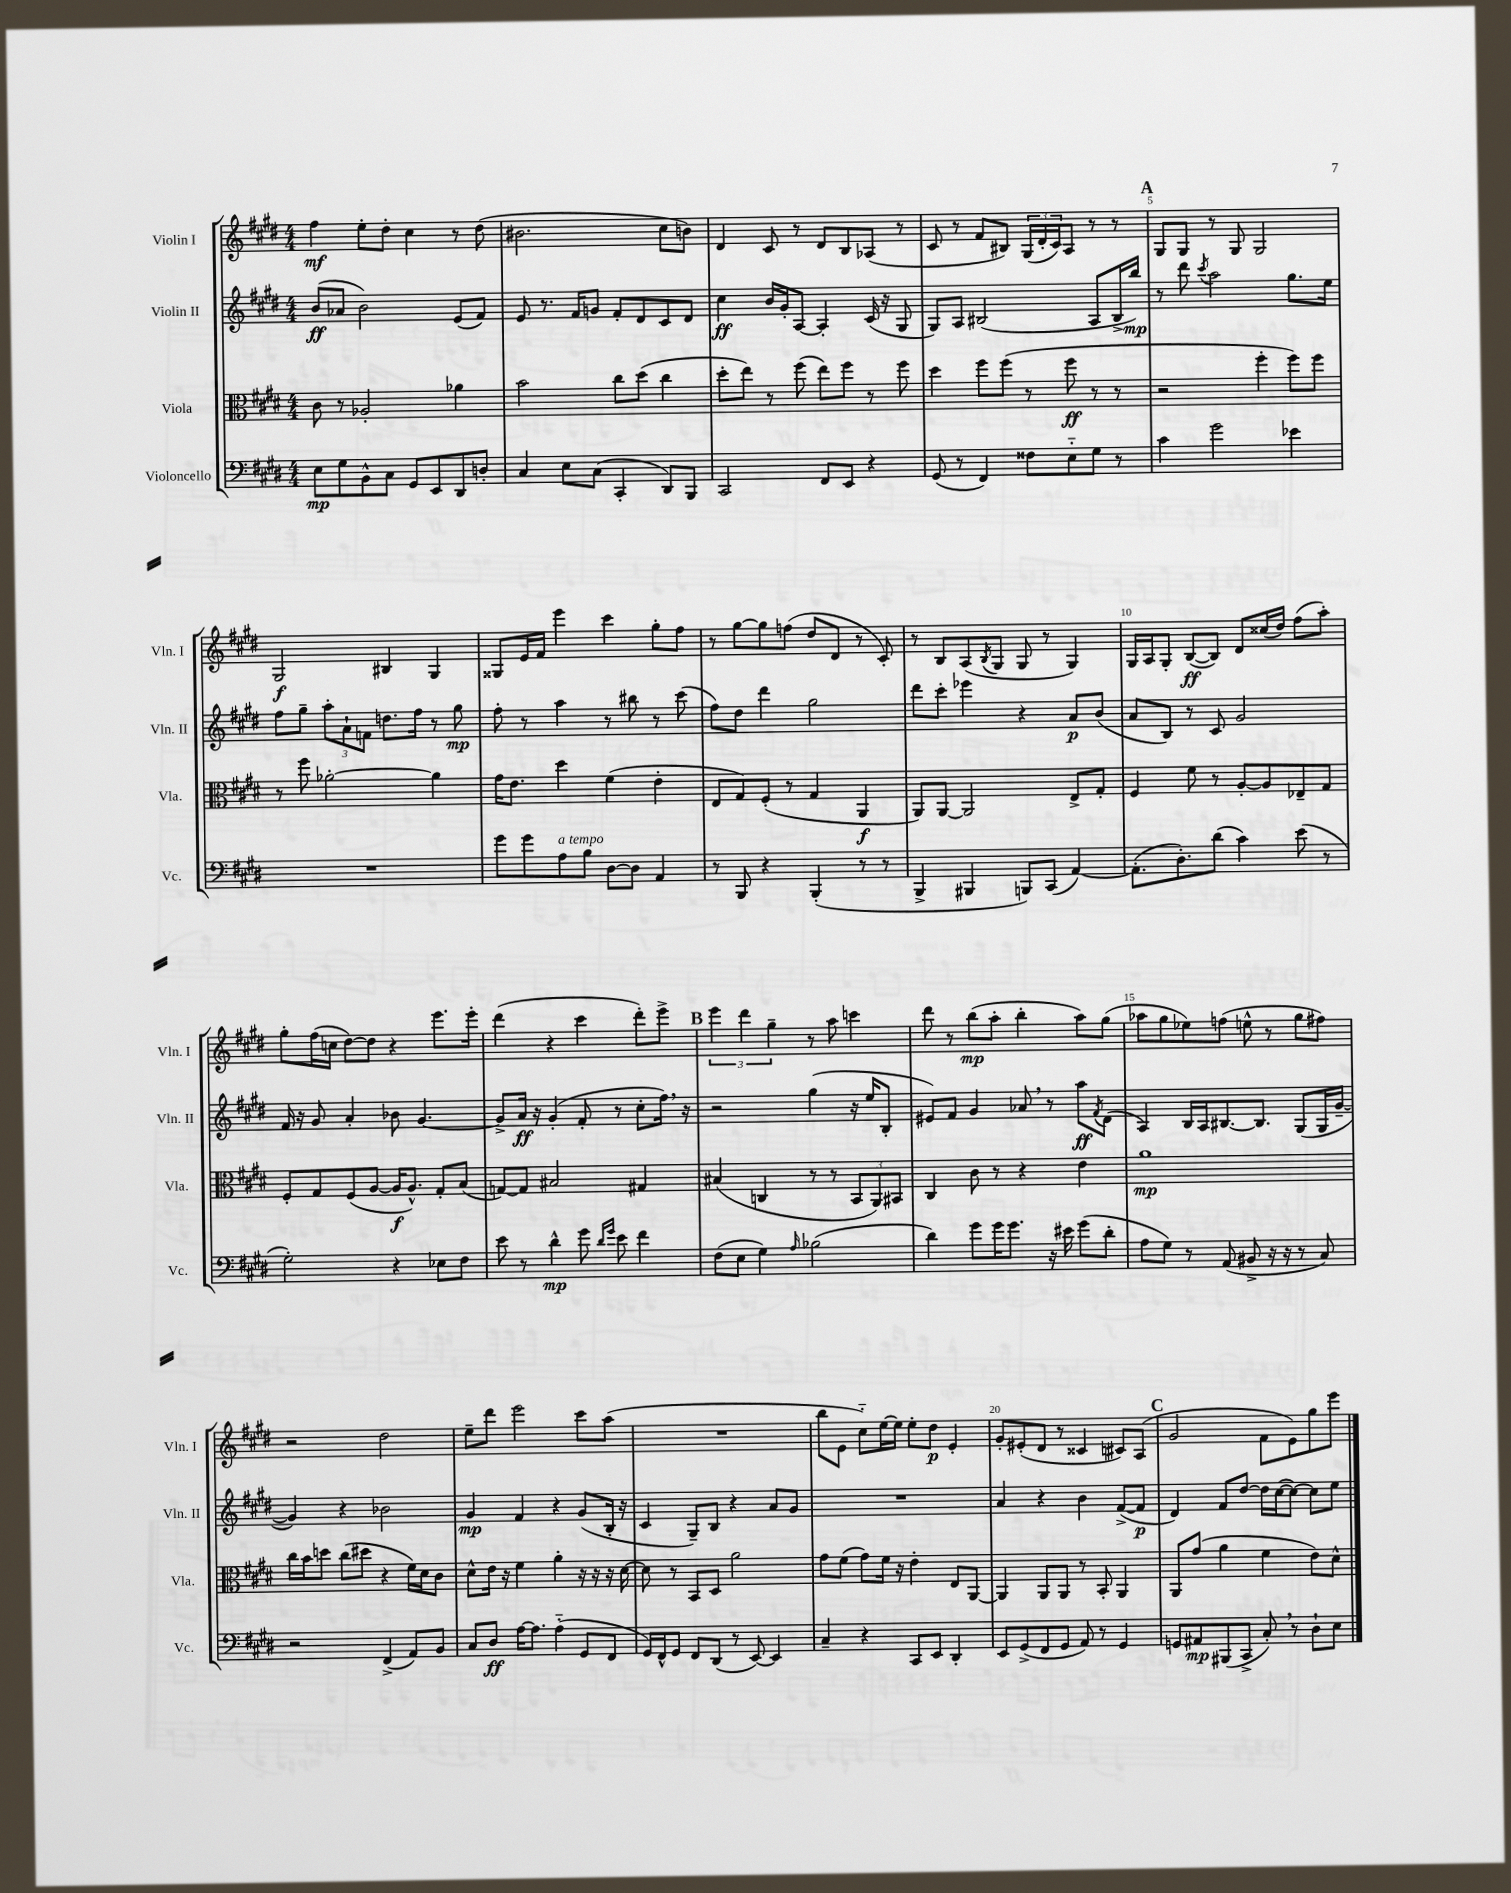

**kern	**dynam	**kern	**dynam	**kern	**dynam	**kern	**dynam
*part4	*part4	*part3	*part3	*part2	*part2	*part1	*part1
*staff4	*staff4	*staff3	*staff3	*staff2	*staff2	*staff1	*staff1
*I"Violoncello	*	*I"Viola	*	*I"Violin II	*	*I"Violin I	*
*I'Vc.	*	*I'Vla.	*	*I'Vln. II	*	*I'Vln. I	*
*clefF4	*	*clefC3	*	*clefG2	*	*clefG2	*
*k[f#c#g#d#]	*	*k[f#c#g#d#]	*	*k[f#c#g#d#]	*	*k[f#c#g#d#]	*
*M4/4	*	*M4/4	*	*M4/4	*	*M4/4	*
=1	=1	=1	=1	=1	=1	=1	=1
8E\L	mp	8c#\	.	(8b/L	ff	4ff#\	mf
8G#\	.	8r	.	8a-X/J	.	.	.
8BB^^\	.	2A-X'/	.	2b\)	.	8ee'\L	.
8C#\J	.	.	.	.	.	8dd#'\J	.
8GG#/L	.	.	.	.	.	4cc#\	.
8EE/	.	.	.	.	.	.	.
8DD#/	.	4a-X\	.	(8e/L	.	8r	.
8Dn'/J	.	.	.	8f#/J)	.	(8dd#\	.
=2	=2	=2	=2	=2	=2	=2	=2
4C#/	.	2b\	.	8e/	.	2.b#X\	.
.	.	.	.	8.r	.	.	.
8E\L	.	.	.	.	.	.	.
.	.	.	.	16f#/KL	.	.	.
(8C#\J	.	.	.	8gn/J	.	.	.
4CC#'/	.	8cc#\L	.	8f#'/L	.	.	.
.	.	(8dd#\J	.	8d#/	.	.	.
8DD#/L)	.	4cc#\	.	8c#/	.	8cc#\L	.
8BBB/J	.	.	.	8d#/J	.	8bn\J)	.
=3	=3	=3	=3	=3	=3	=3	=3
2CC#/	.	8dd#'\L	.	4cc#\	ff	4d#/	.
.	.	8ee\J)	.	.	.	.	.
.	.	8r	.	16b/LL	.	8c#/	.
.	.	.	.	16g#'/J	.	.	.
.	.	(8ff#\	.	[8A/J	.	8r	.
8FF#/L	.	8ee\L)	.	4A'/]	.	8d#/L	.
8EE/J	.	8ff#\J	.	.	.	8B/	.
4r	.	8r	.	(16c#/	.	(8A-X/J	.
.	.	.	.	16r	.	.	.
.	.	8ff#\	.	8G#/	.	8r	.
=4	=4	=4	=4	=4	=4	=4	=4
(8GG#/	.	4dd#\	.	8G#/L)	.	8c#/	.
8r	.	.	.	8A/J	.	8r	.
4FF#/)	.	8ff#\L	.	(2B#X/	.	8f#/L	.
.	.	(8ff#\J	.	.	.	8B#X/J)	.
8F##X\L	.	8r	.	.	.	(24G#/LL	.
.	.	.	.	.	.	24d#'/	.
.	.	.	.	.	.	24c#/J)	.
8E\	.	8ff#\	ff	.	.	8A/J	.
8G#\J	.	8r	.	8A/L	.	8r	.
8r	.	8r	.	16B#^/L	.	8r	.
.	.	.	.	16bb/JJ)	mp	.	.
!!LO:REH:place=s1:t=A
=5	=5	=5	=5	=5	=5	=5	=5
4c#\	.	2r	.	8r	.	8G#/L	.
.	.	.	.	8ddd#\	.	8G#/J	.
.	.	.	.	8qccc#/	.	.	.
2g#\	.	.	.	2aa\	.	8r	.
.	.	.	.	.	.	8G#/	.
.	.	4ff#'\	.	.	.	2G#/	.
4e-X\	.	8ff#\L)	.	8.gg#\L	.	.	.
.	.	8ff#\J	.	.	.	.	.
.	.	.	.	16ee\Jk	.	.	.
!!LO:LB:g=z
=6	=6	=6	=6	=6	=6	=6	=6
1r	.	8r	.	8ff#\L	.	2G#/	f
.	.	8ff#\	.	8gg#~\J	.	.	.
.	.	[2a-X'\	.	12aa'\L	.	.	.
.	.	.	.	12a`\	.	.	.
.	.	.	.	12fn\J	.	.	.
.	.	.	.	8.ddn\L	.	4B#X/	.
.	.	.	.	16ff#\Jk	.	.	.
.	.	4a-\]	.	8r	.	4G#/	.
.	.	.	.	8gg#\	mp	.	.
=7	=7	=7	=7	=7	=7	=7	=7
8g#\L	.	16g#\KL	.	8ff#'\	.	8G##X/L	.
.	.	8.e\J	.	.	.	.	.
8g#\	.	.	.	8r	.	16e/L	.
.	.	.	.	.	.	16f#/JJ	.
!LO:TX:a:i:t=a tempo	!	!	!	!	!	!	!
8A\	.	4dd#\	.	4aa\	.	4eee\	.
8B\J	.	.	.	.	.	.	.
[8D#\L	.	(4f#\	.	8r	.	4ccc#\	.
8D#\J]	.	.	.	8bb#X\	.	.	.
4AA/	.	4e'\	.	8r	.	8gg#'\L	.
.	.	.	.	(8ccc#\	.	8ff#\J	.
=8	=8	=8	=8	=8	=8	=8	=8
8r	.	8E/L	.	8ff#\L)	.	8r	.
8BBB/	.	8G#/)	.	8dd#\J	.	[8gg#\L	.
4r	.	(8F#'/J	.	4ddd#\	.	8gg#\]	.
.	.	8r	.	.	.	(8ffn\J	.
(4BBB'/	.	4G#/	.	2gg#\	.	8dd#/L	.
.	.	.	.	.	.	8d#/J	.
8r	.	4AA/	f	.	.	8r	.
8r	.	.	.	.	.	8c#'/)	.
=9	=9	=9	=9	=9	=9	=9	=9
4BBB^/	.	8AA/L)	.	8ddd#\L	.	8r	.
.	.	[8AA/J	.	8ccc#'\J	.	8B/L	.
4BBB#X/	.	2AA/]	.	4eee-X\	.	(8A/	.
.	.	.	.	.	.	8qB/	.
.	.	.	.	.	.	8G#/J	.
8BBBn/L)	.	.	.	4r	.	8G#/	.
(8CC#/J	.	.	.	.	.	8r	.
[4AA/)	.	8E^/L	.	8a/L	p	4G#/)	.
.	.	8G#'/J	.	(8b/J	.	.	.
=10	=10	=10	=10	=10	=10	=10	=10
(8.AA'\L]	.	4F#/	.	8a/L	.	16G#/LL	.
.	.	.	.	.	.	16A/J	.
.	.	.	.	8B/J)	.	8G#'/J	.
8.D#'\)	.	.	.	.	.	.	.
.	.	8f#\	.	8r	.	([8B/L	ff
(8d#\J	.	8r	.	8c#/	.	8B/J])	.
4c#\)	.	[8A'/L	.	2g#/	.	8d#/L	.
.	.	8A/]	.	.	.	(16cc##X/L	.
.	.	.	.	.	.	16dd#/JJ)	.
(8e\	.	8E-X~/	.	.	.	(8ff#\L	.
8r	.	8G#/J	.	.	.	8aa'\J)	.
!!LO:LB:g=z
=11	=11	=11	=11	=11	=11	=11	=11
2G#'\)	.	8F#'/L	.	16f#/	.	8gg#'\L	.
.	.	.	.	16r	.	.	.
.	.	8G#/	.	8g#/	.	(16ff#\L	.
.	.	.	.	.	.	16ccn\JJ	.
.	.	(8F#/	.	4a'/	.	[8dd#\L)	.
.	.	[8A/J	.	.	.	8dd#\J]	.
4r	.	16A/KL]	f	8b-X\	.	4r	.
.	.	8.A^^/J)	.	.	.	.	.
.	.	.	.	[4.g#/	.	.	.
8E-X\L	.	8G#'/L	.	.	.	8.eee\L	.
8F#\J	.	(8B/J	.	.	.	.	.
.	.	.	.	.	.	16eee'\Jk	.
=12	=12	=12	=12	=12	=12	=12	=12
8e\	.	[8Gn/L)	.	8g#^/L]	.	(4ddd#\	.
8r	.	8G/J]	.	16a/Jk	ff	.	.
.	.	.	.	16r	.	.	.
4d#^^\	mp	2B#X/	.	(4g#'/	.	4r	.
8g#\	.	.	.	8f#'/	.	4ccc#\	.
16qqd#/LL	.	.	.	.	.	.	.
16qqg#/JJ	.	.	.	.	.	.	.
8e\	.	.	.	8r	.	.	.
4f#\	.	4G#X/	.	8cc#'\L	.	8ddd#'\L)	.
.	.	.	.	16ff#,\Jk)	.	8eee^\J	.
.	.	.	.	16r	.	.	.
!!LO:REH:place=s1:t=B
=13	=13	=13	=13	=13	=13	=13	=13
(8F#\L	.	(4B#X/	.	2r	.	6eee\	.
8E\J	.	.	.	.	.	.	.
.	.	.	.	.	.	6ddd#\	.
4G#\)	.	4Cn/	.	.	.	.	.
.	.	.	.	.	.	6gg#~\	.
16qqA/	.	.	.	.	.	.	.
(2B-X\	.	8r	.	(4gg#\	.	8r	.
.	.	8r	.	.	.	8aa\	.
.	.	12BB/L	.	16r	.	4cccn\	.
.	.	.	.	16ee/KL	.	.	.
.	.	12AA/)	.	.	.	.	.
.	.	.	.	8B'/J	.	.	.
.	.	12BB#X/J	.	.	.	.	.
=14	=14	=14	=14	=14	=14	=14	=14
4d#\)	.	4C#/	.	8e#X/L)	.	8ddd#\	.
.	.	.	.	8f#/J	.	8r	.
8g#\L	.	8c#\	.	4g#/	.	(8bb\L	mp
16g#\K	.	8r	.	.	.	8aa'\J	.
8.g#\J	.	.	.	.	.	.	.
.	.	4r	.	8a-X,/	.	4bb'\	.
16r	.	.	.	8r	.	.	.
16e#X\	.	.	.	.	.	.	.
(8g#\L	.	4e\	.	8aa\L	ff	8aa\L)	.
.	.	.	.	8qf#/	.	.	.
8d#'\J	.	.	.	(8d#\J	.	(8gg#\J	.
=15	=15	=15	=15	=15	=15	=15	=15
8A\L	.	1a	mp	4A/)	.	8aa-X\L	.
8G#\J)	.	.	.	.	.	8gg#\	.
8r	.	.	.	16B/LL	.	8ee-X\)	.
.	.	.	.	16A/J	.	.	.
(8AA/	.	.	.	[8.B#X/	.	(8ffn\J	.
8BB#X^/	.	.	.	.	.	8een^^\	.
.	.	.	.	8.B#/J]	.	.	.
16r	.	.	.	.	.	8r	.
16r	.	.	.	.	.	.	.
8r	.	.	.	(8G#/L	.	8gg#\L	.
8C#/)	.	.	.	16G#/L	.	8ff#X\J)	.
.	.	.	.	[16g#~/JJ	.	.	.
!!LO:LB:g=z
=16	=16	=16	=16	=16	=16	=16	=16
2r	.	16cc#\LL	.	4g#/])	.	2r	.
.	.	16b\J	.	.	.	.	.
.	.	8ddn\J	.	.	.	.	.
.	.	(8cc#\L	.	4r	.	.	.
.	.	8dd#X\J	.	.	.	.	.
(4FF#^/	.	4r	.	2b-X\	.	2dd#\	.
8AA/L)	.	16f#\LL)	.	.	.	.	.
.	.	16d#\J	.	.	.	.	.
8BB/J	.	8c#\J	.	.	.	.	.
=17	=17	=17	=17	=17	=17	=17	=17
8C#/L	.	8d#^^\L	.	4g#/	mp	8ee~\L	.
8D#/J	ff	16e\Jk	.	.	.	8ddd#\J	.
.	.	16r	.	.	.	.	.
[16A\KL	.	4f#\	.	4f#/	.	2eee\	.
8.A\J]	.	.	.	.	.	.	.
(4A\	.	4a'\	.	4r	.	.	.
8GG#/L	.	16r	.	(8g#/L	.	8ccc#\L	.
.	.	16r	.	.	.	.	.
8FF#/J	.	16r	.	16B'/Jk	.	(8aa\J	.
.	.	[16d#\	.	16r	.	.	.
=18	=18	=18	=18	=18	=18	=18	=18
16GG#/LL)	.	8d#\]	.	4c#/	.	1r	.
16FF#^^/J	.	.	.	.	.	.	.
8GG#/J	.	8r	.	.	.	.	.
8FF#/L	.	8BB/L	.	8G#~/L)	.	.	.
(8DD#/J	.	8D#/J	.	8B/J	.	.	.
8r	.	2a\	.	4r	.	.	.
[8EE/)	.	.	.	.	.	.	.
4EE/]	.	.	.	8a/L	.	.	.
.	.	.	.	8g#/J	.	.	.
=19	=19	=19	=19	=19	=19	=19	=19
4C#~/	.	8g#\L	.	1r	.	8bb\L	.
.	.	(8f#\J	.	.	.	8e\J	.
4r	.	8g#\L)	.	.	.	8cc#\L)	.
.	.	16f#\Jk	.	.	.	[16ee\L	.
.	.	16r	.	.	.	16ee\JJ]	.
8CC#/L	.	4e'\	.	.	.	8ee'\L	.
8EE/J	.	.	.	.	.	8dd#\J	p
4DD#'/	.	8E/L	.	.	.	4e'/	.
.	.	[8AA/J	.	.	.	.	.
=20	=20	=20	=20	=20	=20	=20	=20
8EE/L	.	4AA/]	.	4a/	.	8g#'/L	.
(8GG#^/	.	.	.	.	.	(8e#X'/	.
8FF#/	.	8AA/L	.	4r	.	8d#/J	.
8GG#/J	.	8AA/J	.	.	.	8r	.
8AA/)	.	8r	.	4b\	.	4c##X/	.
8r	.	8BB'/	.	.	.	.	.
4GG#/	.	4AA/	.	([8f#^/L	.	8c#X/L)	.
.	.	.	.	8f#/J]	p	(8A/J	.
!!LO:REH:place=s1:t=C
=21	=21	=21	=21	=21	=21	=21	=21
8GGn/L	.	8AA/L	.	4d#/)	.	2g#/	.
8AA#X/	mp	(8g#/J	.	.	.	.	.
(8BBB#X/	.	4a\	.	8f#/L	.	.	.
8CC#^/J	.	.	.	[8dd#/J	.	.	.
8C#',/)	.	4f#\	.	16dd#\LL]	.	8f#\L	.
.	.	.	.	([16cc#\J	.	.	.
8r	.	.	.	8cc#\J_)	.	8e\)	.
8D#`\L	.	8e\L)	.	8cc#\L]	.	8gg#\	.
8E\J	.	8d#^^\J	.	8ee\J	.	8eee\J	.
==	==	==	==	==	==	==	==
*-	*-	*-	*-	*-	*-	*-	*-
